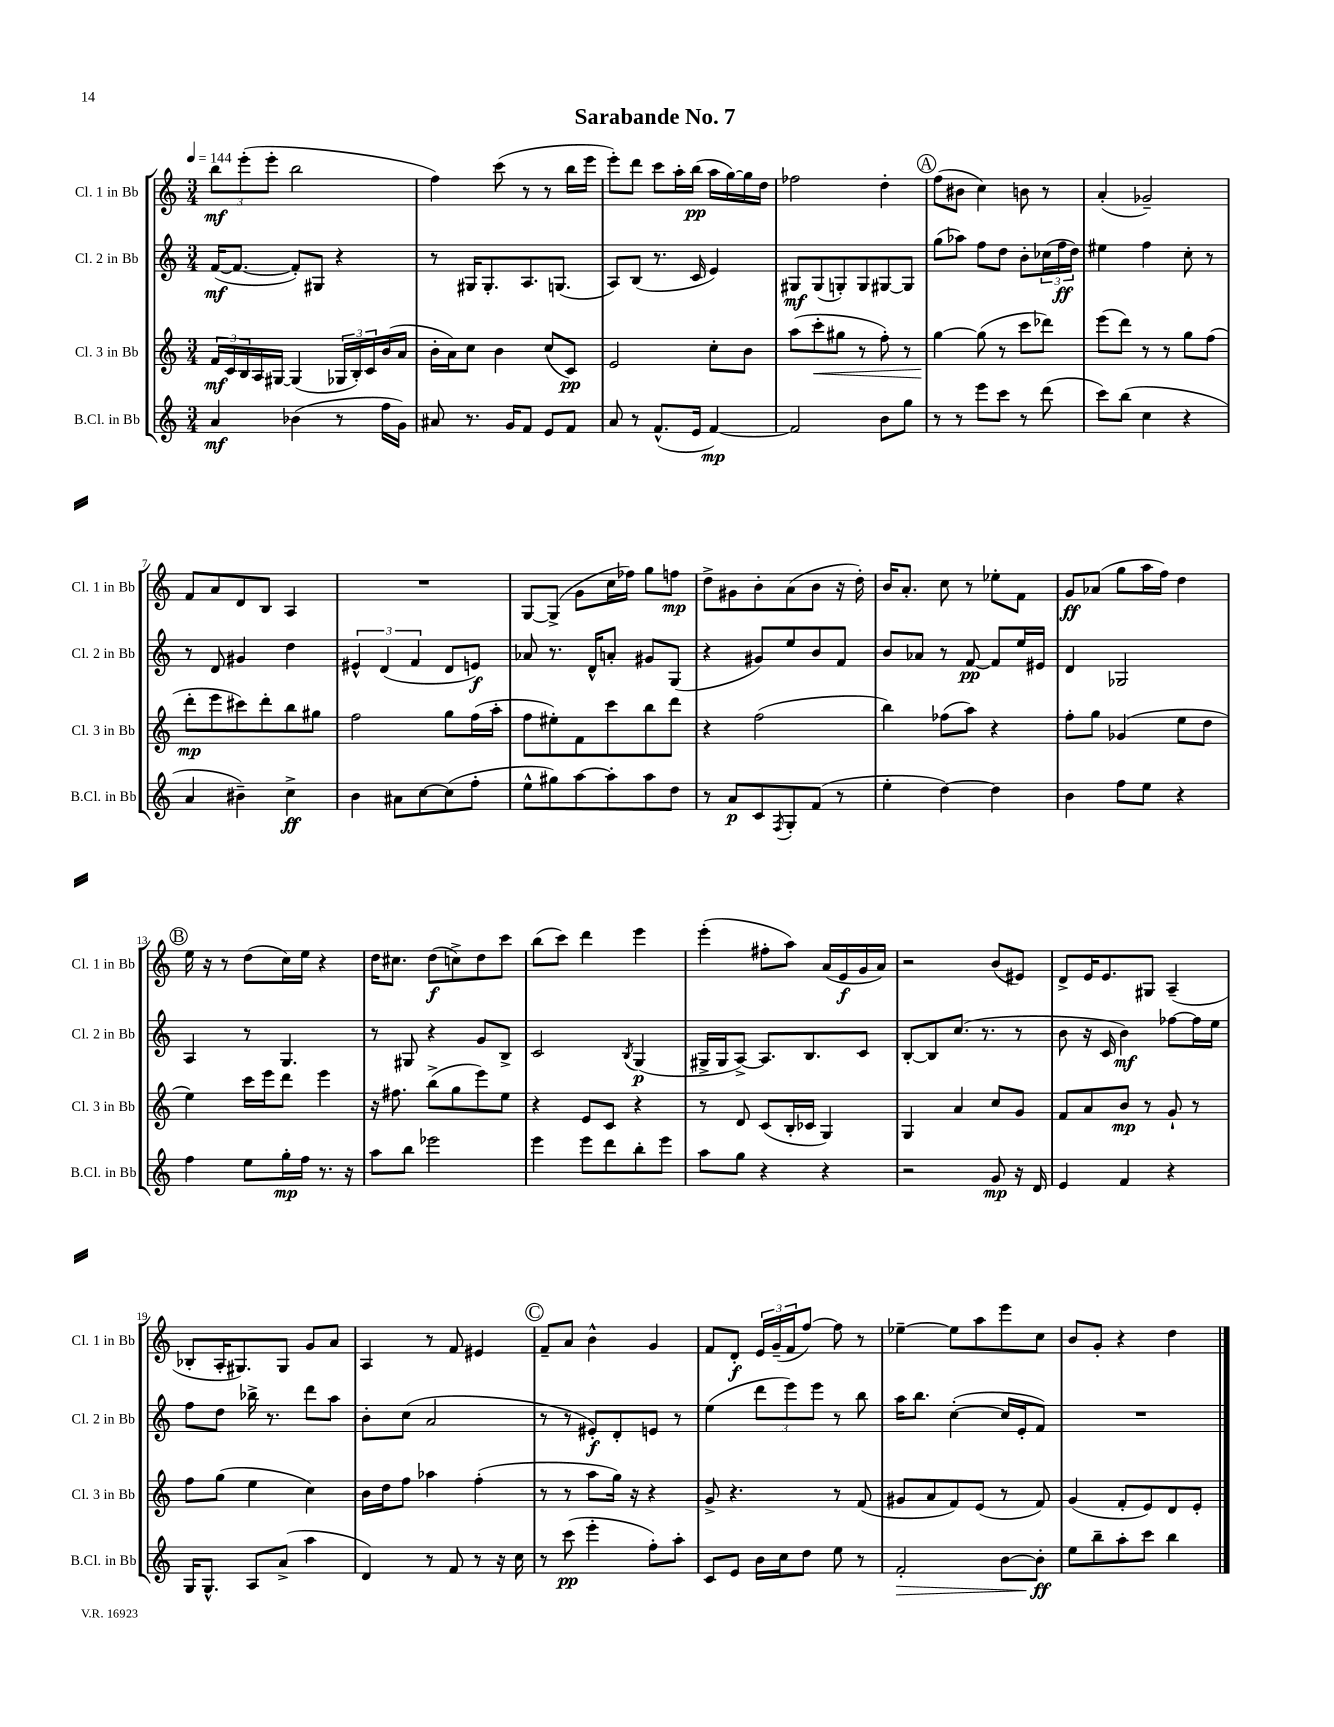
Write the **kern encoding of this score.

**kern	**kern	**kern	**kern
*staff4	*staff3	*staff2	*staff1
*clefG2	*clefG2	*clefG2	*clefG2
*k[]	*k[]	*k[]	*k[]
*M3/4	*M3/4	*M3/4	*M3/4
*MM144	*MM144	*MM144	*MM144
4a/	24f/LL	([16f/LK	12bb\L
.	24c/	.	.
.	.	8.f/_J	.
.	24B/	.	(12eee'\
.	16A/	.	.
.	.	.	12eee'\J
.	[16G#/JJ	.	.
(4b-\	(4G#/]	8f'/]L)	2bb\
.	.	8G#/J	.
8r	24G-/LL	4r	.
.	24B'/)	.	.
.	24c/	.	.
16ff\LL	(16b/	.	.
16g\JJ)	16a/JJ	.	.
=	=	=	=
8a#/	16b'\LL	8r	4ff\)
.	16a\J)	.	.
8.r	8cc\J	16G#/LK	.
.	.	8.G#'/	.
.	4b\	.	(8ccc\
16g/LK	.	.	.
8f/J	.	8.A/	8r
8e/L	(8cc/L	.	8r
.	.	(8.G/J	.
8f/J	8c/J)	.	16bb\LL
.	.	.	16eee\JJ
=	=	=	=
8a/	2e/	8A/L)	8eee'\L)
8r	.	(8B/J	8ddd\J
(8.f^^/L	.	8.r	8ccc\L
.	.	.	16aa'\L
16e/Jk	.	16c/	(16bb\JJ
[4f/)	8cc'\L	4e/)	16aa\LL
.	.	.	[16gg\)
.	8b\J	.	16gg\]
.	.	.	16dd\JJ
=	=	=	=
2f/]	(8aa\L	8G#/L	2ff-\
.	8ccc'\	(8G#/	.
.	8gg#\J	8G'/)	.
.	8r	8G/	.
8b\L	8ff'\)	[8G#/	4dd'\
8gg\J	8r	8G#/]J	.
=	=	=	=
8r	[4gg\	(8gg\L	(8ff\L
8r	.	8aa-\J)	8b#\J
8eee\L	(8gg\]	8ff\L	4cc\)
8ccc\J	8r	8dd\J	.
8r	8ccc\L	8b'\L	8b\
(8ddd\	8ddd-\J)	(24cc-\L	8r
.	.	24ff\	.
.	.	24dd\JJ)	.
=	=	=	=
8ccc\L)	(8eee\L	4ee#\	(4a'/
(8bb\J	8ddd\J)	.	.
4cc\	8r	4ff\	2g-~/)
.	8r	.	.
4r	8gg\L	8cc'\	.
.	(8ff\J	8r	.
=	=	=	=
4a/	8ddd'\L	8r	8f/L
.	8eee\	8d/	8a/
4b#~\)	8ccc#\)	4g#/	8d/
.	8ddd'\	.	8B/J
4cc^\	8bb\	4dd\	4A/
.	8gg#\J	.	.
=	=	=	=
4b\	2ff\	6e#^^/	2.r
.	.	(6d/	.
8a#\L	.	.	.
.	.	6f/	.
[8cc\	.	.	.
(8cc\]	8gg\L	8d/L	.
8ff'\J	(16ff\L	8e/J)	.
.	16aa'\JJ	.	.
=	=	=	=
8ee^^\L	8ff\L	8a-/	[8G/L
8gg#\)	8ee#'\)	8.r	(8G^/]J
[8aa\	8f\	.	8g\L
.	.	16d^^/LK	.
8aa'\]	8ccc\	8a'/J	16cc\L
.	.	.	16ff-\JJ)
8aa\	8bb\	8g#/L	8gg\L
8dd\J	8ddd\J	(8G/J	8ff\J
=	=	=	=
8r	4r	4r	8dd^\L
8a/L	.	.	8g#\
8c/	(2ff\	8g#/L)	8b'\
8qF/	.	.	.
8G'/	.	8ee/	(8a\
(8f/J	.	8b/	8b\J
8r	.	8f/J	16r
.	.	.	16dd'\)
=	=	=	=
4ee'\	4bb\)	8b/L	16b/LK
.	.	.	8.a'/J
.	.	8a-/J	.
[4dd\)	(8ff-\L	8r	8cc\
.	8aa\J)	[8f/	8r
4dd\]	4r	8f/]L	8ee-'\L
.	.	16ee/L	8f\J
.	.	16e#/JJ	.
=	=	=	=
4b\	8ff'\L	4d/	8g/L
.	8gg\J	.	(8a-/J
8ff\L	(4g-/	2G-/	8gg\L
8ee\J	.	.	16aa\L
.	.	.	16ff\JJ)
4r	8ee\L	.	4dd\
.	8dd\J	.	.
=	=	=	=
4ff\	4ee\)	4A/	16ee\
.	.	.	16r
.	.	.	8r
8ee\L	16ccc\LL	8r	(8dd\L
.	16eee\J	.	.
16gg'\L	8ddd\J	4.G/	16cc\L)
16ff\JJ	.	.	16ee\JJ
8.r	4eee\	.	4r
16r	.	.	.
=	=	=	=
8aa\L	16r	8r	16dd\LK
.	8.ff#\	.	8.cc#\J
8bb\J	.	8G#/	.
2eee-\	(8bb^\L	4r	(8dd\L
.	8gg\	.	8cc^\)
.	8eee\)	8g/L	8dd\
.	8ee\J	8B^/J	8ccc\J
=	=	=	=
4eee\	4r	2c/	(8bb\L
.	.	.	8ccc\J)
8eee\L	8e/L	.	4ddd\
8ddd\	8c/J	.	.
.	.	8qB/	.
8bb'\	4r	(4G/	4eee\
8eee\J	.	.	.
=	=	=	=
8aa\L	8r	16G#^/LL	(4eee'\
.	.	16G#/J	.
8gg\J	8d/	[8A^/J)	.
4r	(8c/L	8.A/]L	8ff#'\L
.	16B'/L	.	8aa\J)
.	16c-/JJ	8.B/	.
4r	4G/)	.	(16a/LL
.	.	.	16e/
.	.	8c/J	16g/
.	.	.	16a/JJ)
=	=	=	=
2r	4G/	[8B'/L	2r
.	.	8B/]	.
.	4a/	(8.cc/J	.
.	.	8.r	.
8g/	8cc/L	.	(8b/L
16r	8g/J	8r	8e#/J)
16d/	.	.	.
=	=	=	=
4e/	8f/L	8b\	8d^/L
.	8a/	16r	16e/K
.	.	16c/	8.e/
4f/	8b/J	4b\)	.
.	8r	.	8G#/J
4r	8g`/	[8ff-\L	(4A~/
.	8r	16ff-\]L	.
.	.	16ee\JJ	.
=	=	=	=
16G/LK	8ff\L	8ff\L	8B-'/L
8.G^^/J	.	.	.
.	(8gg\J	8dd\J	16A'/K
.	.	.	8.G#/)
8A/L	4ee\	16bb-^\	.
.	.	8.r	.
(8a^/J	.	.	8G#/J
4aa\	4cc\)	8ddd\L	8g/L
.	.	8aa\J	8a/J
=	=	=	=
4d/)	16b\LL	8b'\L	4A/
.	16dd\J	.	.
.	8ff\J	(8cc\J	.
8r	4aa-\	2a/	8r
8f/	.	.	8f/
8r	(4ff'\	.	4e#/
16r	.	.	.
16cc\	.	.	.
=	=	=	=
8r	8r	8r	8f~/L
(8ccc\	8r	8r	8a/J
4eee'\	8aa\L	8e#'/L)	4b^^\
.	16gg\Jk)	8d'/	.
.	16r	.	.
8ff'\L)	4r	8e/J	4g/
8aa'\J	.	8r	.
=	=	=	=
8c/L	8g^/	(4ee\	8f/L
8e/J	4.r	.	8d'/J
16b\LL	.	12ddd\L	24e/LL
.	.	.	(24g~/
16cc\J	.	.	.
.	.	12eee\)	24f/J
8dd\J	.	.	[8ff/J)
.	.	12eee\J	.
8ee\	8r	8r	8ff\]
8r	(8f/	8bb\	8r
=	=	=	=
2f'/	8g#/L	16aa\LK	[4ee-~\
.	.	8.bb\J	.
.	8a/	.	.
.	8f/)	([4cc'\	8ee-\]L
.	(8e/J	.	8aa\
[8b\L	8r	16cc/]LL	8eee\
.	.	16e'/J	.
8b'\]J	8f/)	8f/J)	8cc\J
=	=	=	=
8ee\L	(4g/	2.r	8b/L
8bb~\	.	.	8g'/J
8aa'\	8f'/L	.	4r
8ccc\J	8e/)	.	.
4bb\	8d/	.	4dd\
.	8e'/J	.	.
==	==	==	==
*-	*-	*-	*-
